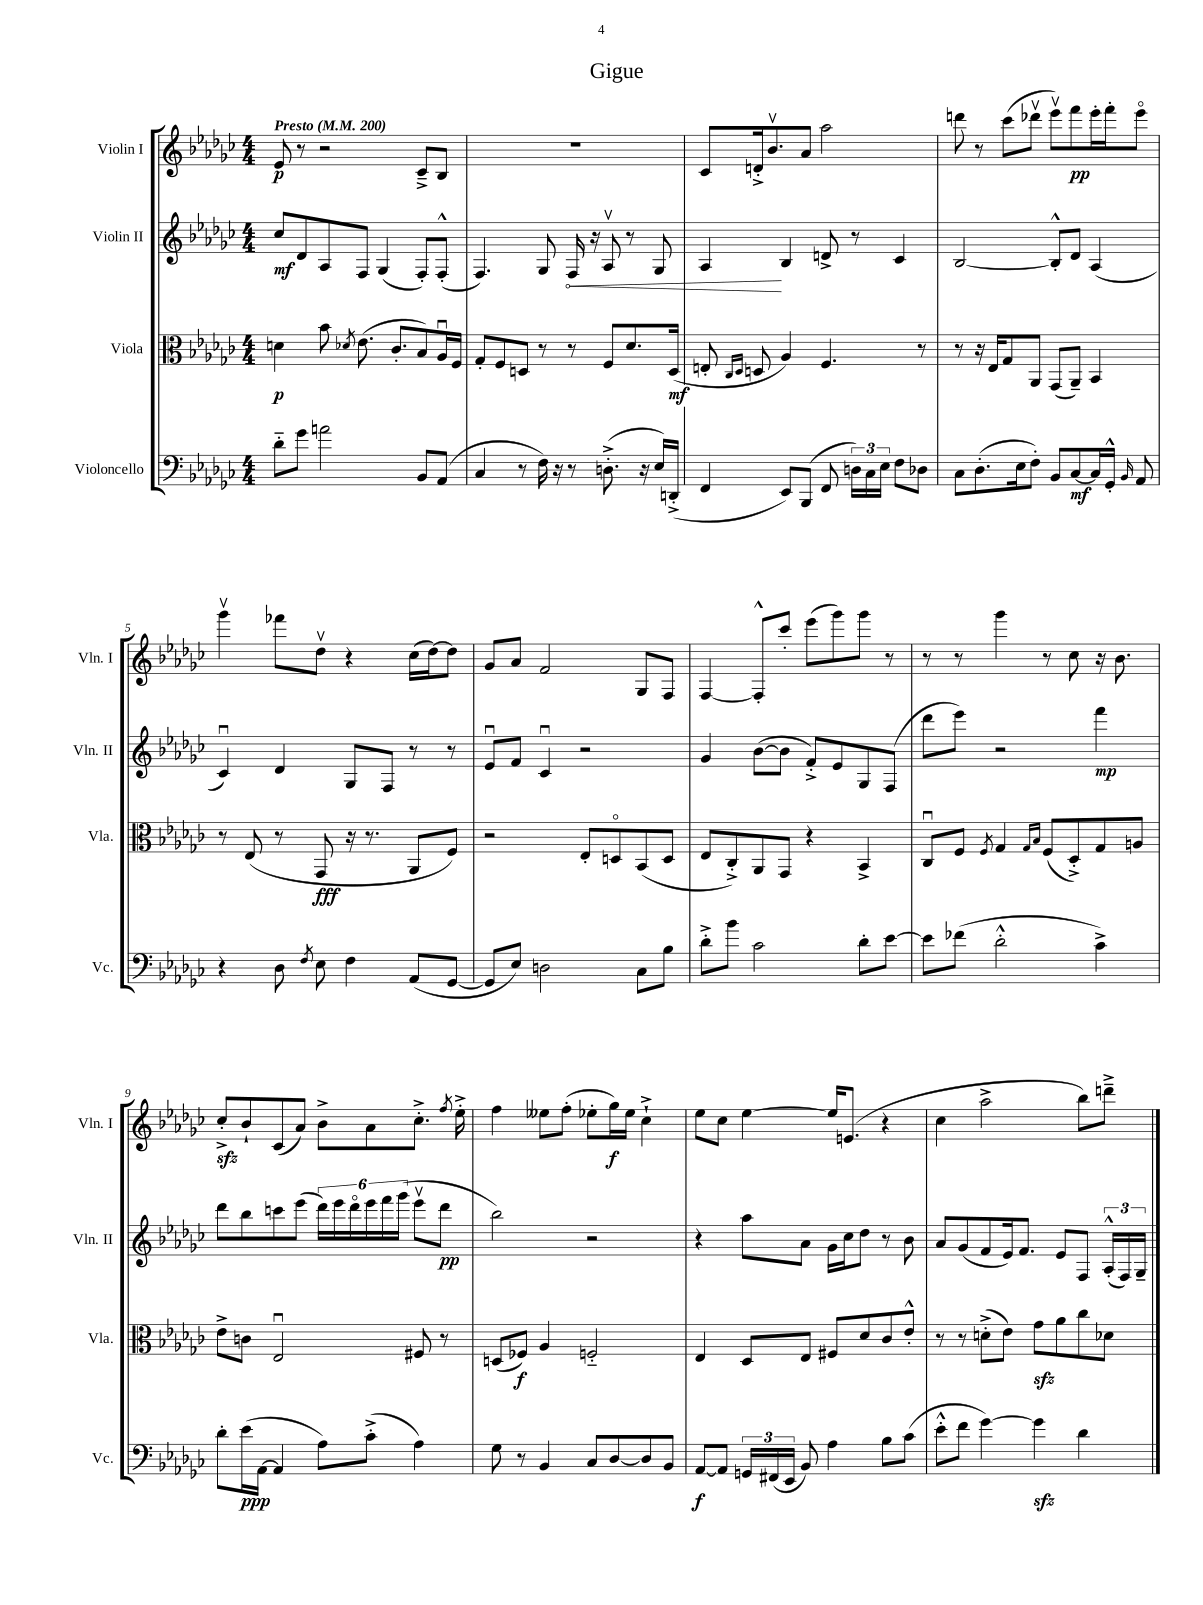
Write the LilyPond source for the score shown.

\header { title = "Gigue" }
<<
\new StaffGroup <<
\new Staff = "s0" \with { instrumentName = "Violin I" shortInstrumentName = "Vln. I" } {
    \clef treble \key ges \major \numericTimeSignature \time 4/4 \tempo "Presto" 4 = 200
    \autoBeamOff ees'8\p r8 r2 ces'8[---> bes8] |
    R1 |
    ces'8[ d'16-.-> bes'8.\upbow aes'8] aes''2 |
    d'''8 r8 ces'''8[( des'''8]\upbow ees'''8[\upbow) f'''8\pp ees'''16-. f'''16-. ees'''8]\flageolet |
    ges'''4\upbow fes'''8[ des''8]\upbow r4 ces''16[( des''16~) des''8] |
    ges'8[ aes'8] f'2 ges8[ f8] |
    f4~ f8[-.-^ ces'''8]-. ees'''8[( ges'''8) ges'''8] r8 |
    r8 r8 ges'''4 r8 ces''8 r16 bes'8. |
    ces''8[-.->\sfz bes'8-! ces'8( aes'8]) bes'8[-> aes'8 ces''8.]-.-> \acciaccatura { f''8 } ees''16-.-> |
    f''4 eeses''8[ f''8]-.( ees''8[-. ges''16\f) ees''16] ces''4-!-> |
    ees''8[ ces''8] ees''4~ ees''16[ e'8.]( r4 |
    ces''4 aes''2-> bes''8[) d'''8]---> \bar "|." |
}
\new Staff = "s1" \with { instrumentName = "Violin II" shortInstrumentName = "Vln. II" } {
    \clef treble \key ges \major \numericTimeSignature \time 4/4
    \autoBeamOff ces''8[\mf des'8 aes8 f8] ges4( f8[-.) f8]-.-^( |
    f4.) ges8 \once \override Hairpin.circled-tip = ##t f16\< r16 aes8\upbow r8 ges8 |
    aes4\! bes4 d'8-> r8 ces'4 |
    bes2~ bes8[-.-^ des'8] aes4( |
    ces'4\downbow) des'4 ges8[ f8] r8 r8 |
    ees'8[\downbow f'8] ces'4\downbow r2 |
    ges'4 bes'8[~( bes'8] f'8[-.->) ees'8 ges8 f8]( |
    des'''8[ ees'''8]) r2 f'''4\mp |
    des'''8[ bes''8 c'''8 ees'''8]( \tuplet 6/4 { des'''16[) ees'''16 des'''16\flageolet ees'''16 f'''16 ges'''16]( } ees'''8[\upbow des'''8]\pp |
    bes''2) r2 |
    r4 aes''8[ aes'8] ges'16[ ces''16 des''8] r8 bes'8 |
    aes'8[ ges'8( f'8 ees'16) f'8.] ees'8[ f8] \tuplet 3/2 { aes16[-.-^( f16) ges16]-- } \bar "|." |
}
\new Staff = "s2" \with { instrumentName = "Viola" shortInstrumentName = "Vla." } {
    \clef alto \key ges \major \numericTimeSignature \time 4/4
    \autoBeamOff d'4\p bes'8 \acciaccatura { des'8 } ees'8.( ces'8.[-. bes8) aes16\downbow f16] |
    ges8[-. f8 d8] r8 r8 f8[ des'8. d16]\mf( |
    e8-. \grace { ces16[ des16] } d8 aes4) f4. r8 |
    r8 r16 ees16[ ges8 aes,8] ges,8[( aes,8]--) bes,4 |
    r8 ees8( r8 ges,8\fff r16 r8. aes,8[ f8]) |
    r2 ees8[-. d8\flageolet bes,8( d8] |
    ees8[ ces8-.->) aes,8 ges,8] r4 bes,4-> |
    ces8[\downbow f8] \acciaccatura { f8 } ges4 \grace { ges16[ bes16] } f8[( des8-.->) ges8 a8] |
    ees'8[-> c'8] ees2\downbow fis8 r8 |
    d8[( fes8]\f) aes4 f2-_ |
    ees4 des8[ ees8] fis8[ des'8 ces'8 ees'8]-.-^ |
    r8 r8 d'8[-.->( ees'8]) ges'8[\sfz aes'8 ces''8 des'8] \bar "|." |
}
\new Staff = "s3" \with { instrumentName = "Violoncello" shortInstrumentName = "Vc." } {
    \clef bass \key ges \major \numericTimeSignature \time 4/4
    \autoBeamOff des'8[-_ ges'8] a'2 bes,8[ aes,8]( |
    ces4 r8 f16) r16 r8 d8.-.->( r16 ees16[) d,16]-.->( |
    f,4 ees,8[) bes,,8]( f,8 \tuplet 3/2 { d16[) ces16 ees16] } f8[ des8] |
    ces8[ des8.-.( ees16 f8]-.) bes,8[ ces8~\mf ces16 ges,16]-.-^ \grace { bes,16 } aes,8 |
    r4 des8 \acciaccatura { f8 } ees8 f4 aes,8[( ges,8]~ |
    ges,8[ ees8]) d2 ces8[ bes8] |
    des'8[-.-> bes'8] ces'2 des'8[-. ees'8]~ |
    ees'8[ fes'8]( des'2-.-^ ces'4->) |
    des'8[-. ees'16\ppp( aes,16]~ aes,4 aes8[) ces'8]-.->( aes4) |
    ges8 r8 bes,4 ces8[ des8~ des8 bes,8] |
    aes,8[~\f aes,8] \tuplet 3/2 { g,16[ fis,16( ees,16] } bes,8) aes4 bes8[ ces'8]( |
    ees'8[-.-^ f'8] ges'4~) ges'4\sfz des'4 \bar "|." |
}
>>
>>
